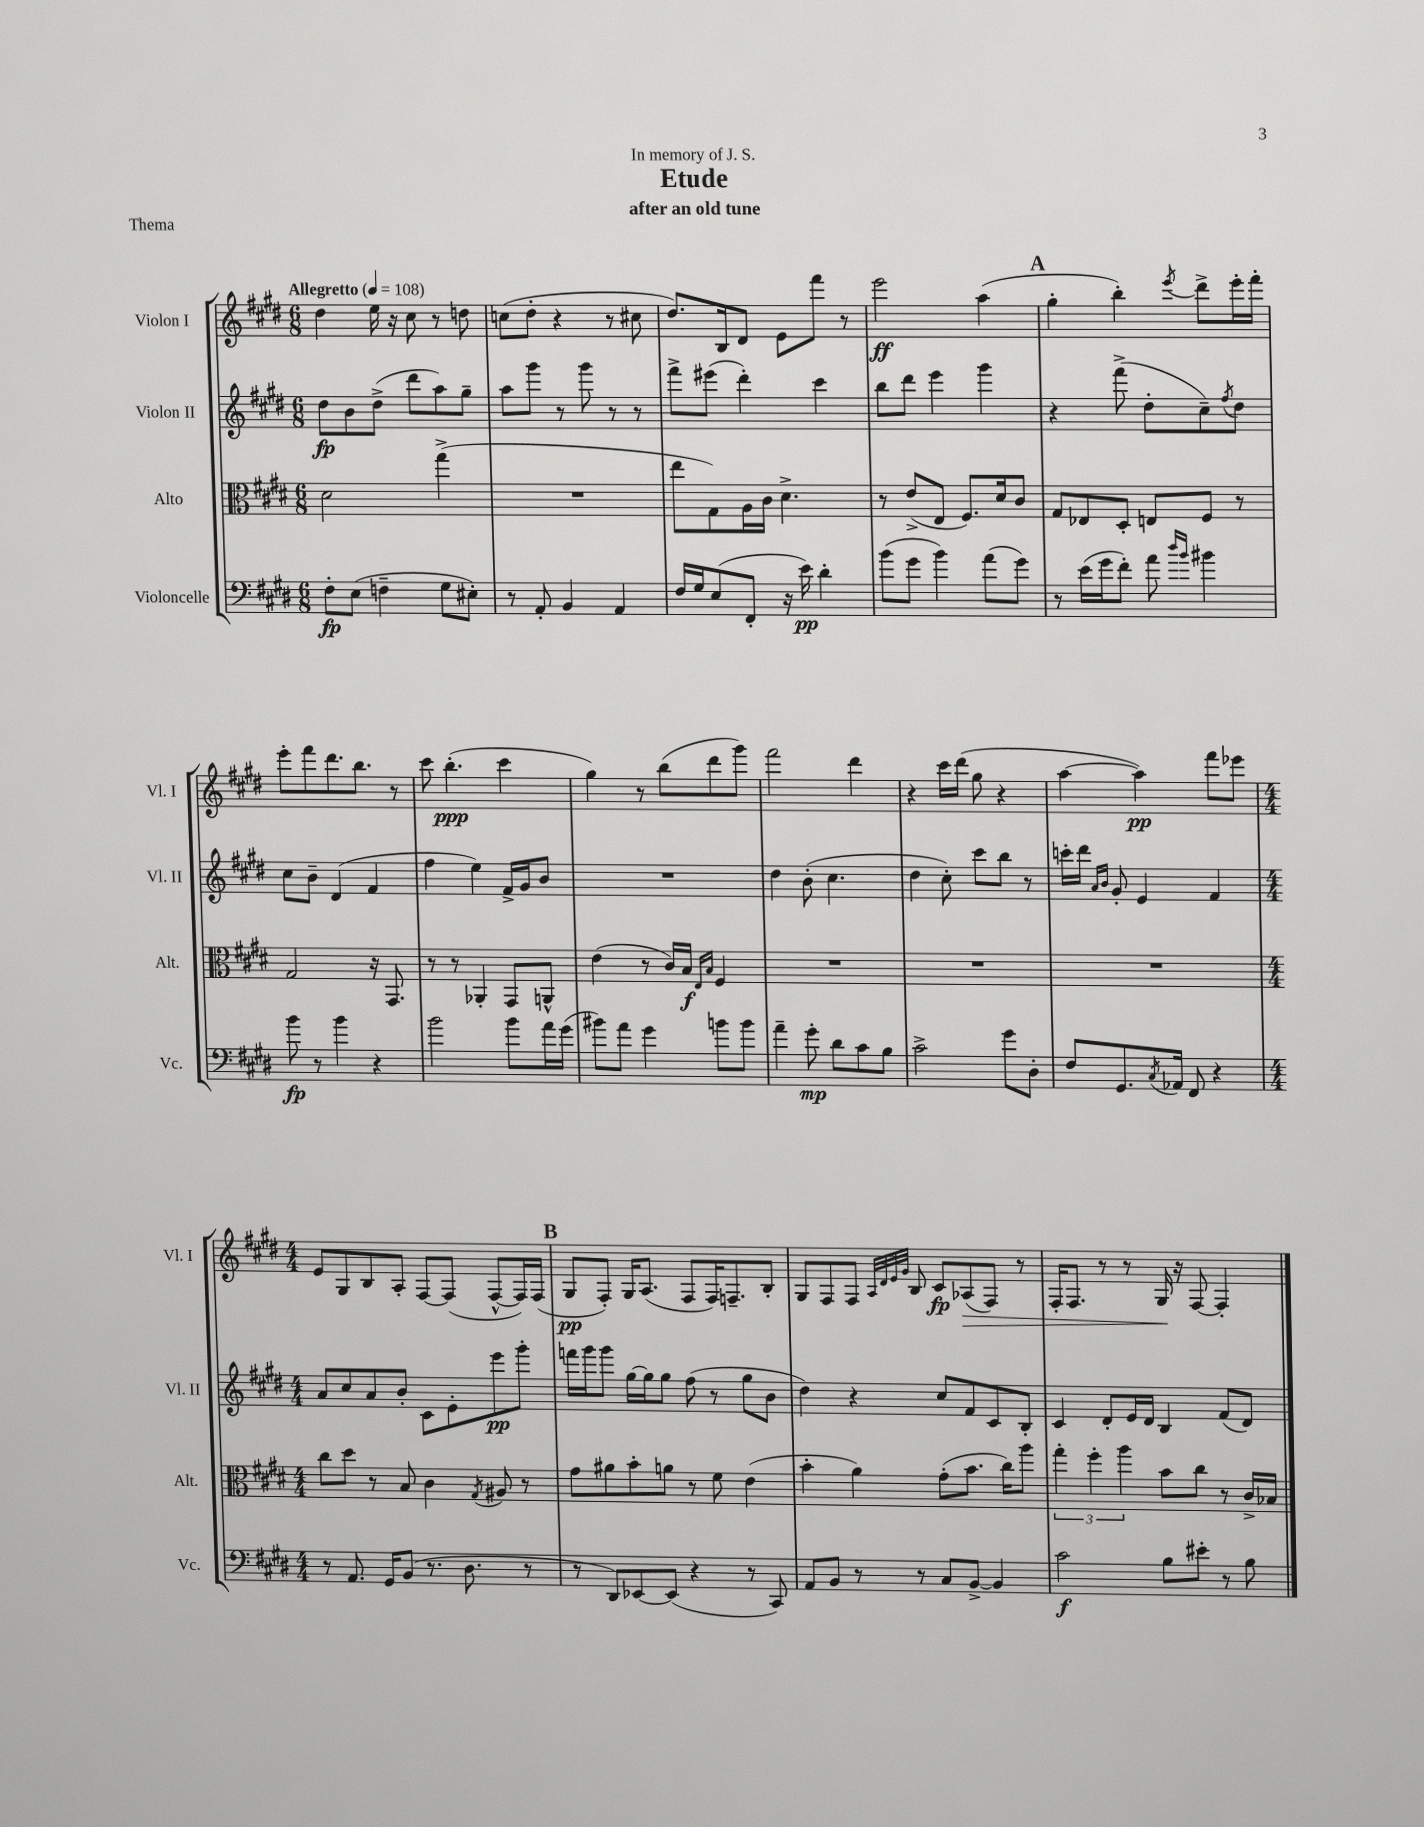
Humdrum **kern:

**kern	**dynam	**kern	**dynam	**kern	**dynam	**kern	**dynam
*part4	*part4	*part3	*part3	*part2	*part2	*part1	*part1
*staff4	*staff4	*staff3	*staff3	*staff2	*staff2	*staff1	*staff1
*I"Violoncelle	*	*I"Alto	*	*I"Violon II	*	*I"Violon I	*
*I'Vc.	*	*I'Alt.	*	*I'Vl. II	*	*I'Vl. I	*
*clefF4	*	*clefC3	*	*clefG2	*	*clefG2	*
*k[f#c#g#d#]	*	*k[f#c#g#d#]	*	*k[f#c#g#d#]	*	*k[f#c#g#d#]	*
*M6/8	*	*M6/8	*	*M6/8	*	*M6/8	*
*MM108	*	*MM108	*	*MM108	*	*MM108	*
=1	=1	=1	=1	=1	=1	=1	=1
!	!	!	!	!	!	!LO:TX:a:B:t=Allegretto	!
8F#'\L	fp	2d#\	.	8dd#\L	fp	4dd#\	.
(8E\J	.	.	.	8b\	.	.	.
4Fn~\	.	.	.	(8dd#^\J	.	16ee\	.
.	.	.	.	.	.	16r	.
.	.	.	.	8ddd#\L	.	8cc#\	.
8G#\L	.	(4gg#^\	.	8aa\)	.	8r	.
8E#X'\J)	.	.	.	8gg#~\J	.	8ddn\	.
=2	=2	=2	=2	=2	=2	=2	=2
8r	.	2.r	.	8aa\L	.	(8ccn\L	.
8AA'/	.	.	.	8ggg#\J	.	8dd#'\J	.
4BB/	.	.	.	8r	.	4r	.
.	.	.	.	8ggg#\	.	.	.
4AA/	.	.	.	8r	.	8r	.
.	.	.	.	8r	.	8cc#X\	.
=3	=3	=3	=3	=3	=3	=3	=3
16F#/LL	.	8ee\L	.	8fff#^\L	.	8.dd#/L)	.
16G#/J	.	.	.	.	.	.	.
(8E/	.	8G#\)	.	(8eee#X\J	.	.	.
.	.	.	.	.	.	16B/k	.
8FF#'/J	.	16A\L	.	4ddd#'\)	.	8d#/J	.
.	.	16c#\JJ	.	.	.	.	.
16r	.	4.d#^\	.	.	.	8e\L	.
16e\)	pp	.	.	.	.	.	.
4d#'\	.	.	.	4ccc#\	.	8fff#\J	.
.	.	.	.	.	.	8r	.
=4	=4	=4	=4	=4	=4	=4	=4
(8b\L	.	8r	.	8bb\L	.	2eee\	ff
8g#\J	.	(8e^/L	.	8ddd#\J	.	.	.
4b\)	.	8E/J	.	4eee\	.	.	.
.	.	8.F#/L)	.	.	.	.	.
(8a\L	.	.	.	4ggg#\	.	(4aa\	.
.	.	16d#/k	.	.	.	.	.
8g#\J)	.	8c#/J	.	.	.	.	.
!!LO:REH:place=s1:t=A
=5	=5	=5	=5	=5	=5	=5	=5
8r	.	8G#/L	.	4r	.	4gg#'\	.
(16e\LL	.	8E-X/	.	.	.	.	.
16g#\J	.	.	.	.	.	.	.
8f#'\J)	.	8D#'/J	.	(8fff#^\	.	4bb'\)	.
8a\	.	8En/L	.	8dd#'\L	.	.	.
16qqdd#/LL	.	.	.	.	.	.	.
16qqb/JJ	.	.	.	.	.	8qeee/	.
4b#X\	.	8F#/J	.	8cc#~\)	.	8ddd#^\L	.
.	.	.	.	8qff#/	.	.	.
.	.	8r	.	8dd#\J	.	16eee'\L	.
.	.	.	.	.	.	16fff#'\JJ	.
!!LO:LB:g=z
=6	=6	=6	=6	=6	=6	=6	=6
8b\	fp	2G#/	.	8cc#\L	.	8eee'\L	.
8r	.	.	.	8b~\J	.	8fff#\	.
4b\	.	.	.	(4d#/	.	8.ddd#\	.
.	.	.	.	.	.	8.bb\J	.
4r	.	16r	.	4f#/	.	.	.
.	.	8.GG#/	.	.	.	.	.
.	.	.	.	.	.	8r	.
=7	=7	=7	=7	=7	=7	=7	=7
2b\	.	8r	.	4ff#\	.	8ccc#\	.
.	.	8r	.	.	.	(4.bb'\	ppp
.	.	4AA-X'/	.	4ee\)	.	.	.
8b\L	.	8GG#/L	.	16f#^/LL	.	4ccc#\	.
.	.	.	.	16g#/J	.	.	.
16a\L	.	8AAn^^/J	.	8b/J	.	.	.
(16g#\JJ	.	.	.	.	.	.	.
=8	=8	=8	=8	=8	=8	=8	=8
8b#X\L)	.	(4e\	.	2.r	.	4gg#\)	.
8a\J	.	.	.	.	.	.	.
4g#\	.	8r	.	.	.	8r	.
.	.	16c#/LL)	.	.	.	(8bb\L	.
.	.	16B/JJ	f	.	.	.	.
.	.	16qqE/LL	.	.	.	.	.
.	.	16qqB/JJ	.	.	.	.	.
8bn\L	.	4F#/	.	.	.	8ddd#\	.
8b\J	.	.	.	.	.	8ggg#\J)	.
=9	=9	=9	=9	=9	=9	=9	=9
4a~\	.	2.r	.	4dd#\	.	2fff#\	.
8g#'\	mp	.	.	(8b'\	.	.	.
8d#\L	.	.	.	4.cc#\	.	.	.
8c#\	.	.	.	.	.	4ddd#\	.
8B\J	.	.	.	.	.	.	.
=10	=10	=10	=10	=10	=10	=10	=10
2c#^\	.	2.r	.	4dd#\	.	4r	.
.	.	.	.	8cc#'\)	.	16ccc#\LL	.
.	.	.	.	.	.	(16ddd#\JJ	.
.	.	.	.	8ccc#\L	.	8gg#\	.
8g#\L	.	.	.	8bb\J	.	4r	.
8D#'\J	.	.	.	8r	.	.	.
=11	=11	=11	=11	=11	=11	=11	=11
8F#/L	.	2.r	.	16cccn'\LL	.	[4aa\	.
.	.	.	.	16ddd#\JJ	.	.	.
.	.	.	.	16qqa/LL	.	.	.
.	.	.	.	16qqb/JJ	.	.	.
8.GG#/	.	.	.	8g#'/	.	.	.
.	.	.	.	4e/	.	4aa\])	pp
8qC#/	.	.	.	.	.	.	.
16AA-X/Jk	.	.	.	.	.	.	.
8FF#/	.	.	.	.	.	.	.
4r	.	.	.	4f#/	.	8fff#\L	.
.	.	.	.	.	.	8eee-X\J	.
!!LO:LB:g=z
=12	=12	=12	=12	=12	=12	=12	=12
*M4/4	*	*M4/4	*	*M4/4	*	*M4/4	*
8r	.	8cc#\L	.	8a/L	.	8e/L	.
8.AA/	.	8dd#\J	.	8cc#/	.	8G#/	.
.	.	8r	.	8a/	.	8B/	.
16GG#/KL	.	.	.	.	.	.	.
(8BB/J	.	8B/	.	8b'/J	.	8A'/J	.
8.r	.	4c#\	.	8c#\L	.	[8F#/L	.
.	.	.	.	8e'\	.	(8F#/J]	.
8.D#\	.	.	.	.	.	.	.
.	.	8qG#/	.	.	.	.	.
.	.	8A#X/	.	8eee\	pp	[8F#^^/L	.
8r	.	8r	.	8ggg#'\J	.	16F#/L])	.
.	.	.	.	.	.	(16F#/JJ	.
!!LO:REH:place=s1:t=B
=13	=13	=13	=13	=13	=13	=13	=13
8r	.	8g#\L	.	16fffn\LL	.	8G#/L	pp
.	.	.	.	16ggg#\J	.	.	.
8DD#/L)	.	8a#X\	.	8ggg#\J	.	8F#'/J)	.
[8EE-X/	.	8b'\	.	[16gg#\LL	.	16G#/KL	.
.	.	.	.	16gg#\J]	.	(8.A/J	.
(8EE-/J]	.	8an\J	.	8gg#\J	.	.	.
4r	.	8r	.	(8ff#\	.	8F#/L	.
.	.	8f#\	.	8r	.	16F#/K)	.
.	.	.	.	.	.	8.Fn~/	.
8r	.	(4e\	.	8gg#\L	.	.	.
8CC#/)	.	.	.	8b\J	.	8B'/J	.
=14	=14	=14	=14	=14	=14	=14	=14
8AA/L	.	4b'\	.	4dd#\)	.	8G#/L	.
8BB/J	.	.	.	.	.	8F#/	.
8r	.	4a\)	.	4r	.	8F#/J	.
.	.	.	.	.	.	32qqA/LLL	.
.	.	.	.	.	.	32qqd#/	.
.	.	.	.	.	.	32qqe/	.
.	.	.	.	.	.	32qqg#/JJJ	.
8r	.	.	.	.	.	8B/	.
8C#/L	.	(8g#'\L	.	8cc#/L	.	8c#/L	fp
!	!	!	!	!	!	!	!LO:HP:b
[8BB^/J	.	8.b\J	.	8f#/	.	(8A-X/	>
4BB/]	.	.	.	8c#/	.	8F#/J)	.
.	.	16cc#\KL)	.	.	.	.	.
.	.	8aa\J	.	8B'/J	.	8r	.
=15	=15	=15	=15	=15	=15	=15	=15
2c#\	f	6gg#'\	.	4c#/	.	16F#'/KL	.
.	.	.	.	.	.	8.F#/J	.
.	.	6ff#'\	.	.	.	.	.
.	.	.	.	8d#'/L	.	8r	.
.	.	6aa\	.	.	.	.	.
.	.	.	.	16e/L	.	8r	.
.	.	.	.	16d#/JJ	.	.	.
8B\L	.	8b\L	.	4B/	.	16G#/	.
.	.	.	.	.	.	16r	]
8e#X'\J	.	8cc#\J	.	.	.	[8F#/	.
8r	.	8r	.	(8f#/L	.	4F#'/]	.
8B\	.	16c#^/LL	.	8d#/J)	.	.	.
.	.	16B-X/JJ	.	.	.	.	.
==	==	==	==	==	==	==	==
*-	*-	*-	*-	*-	*-	*-	*-
